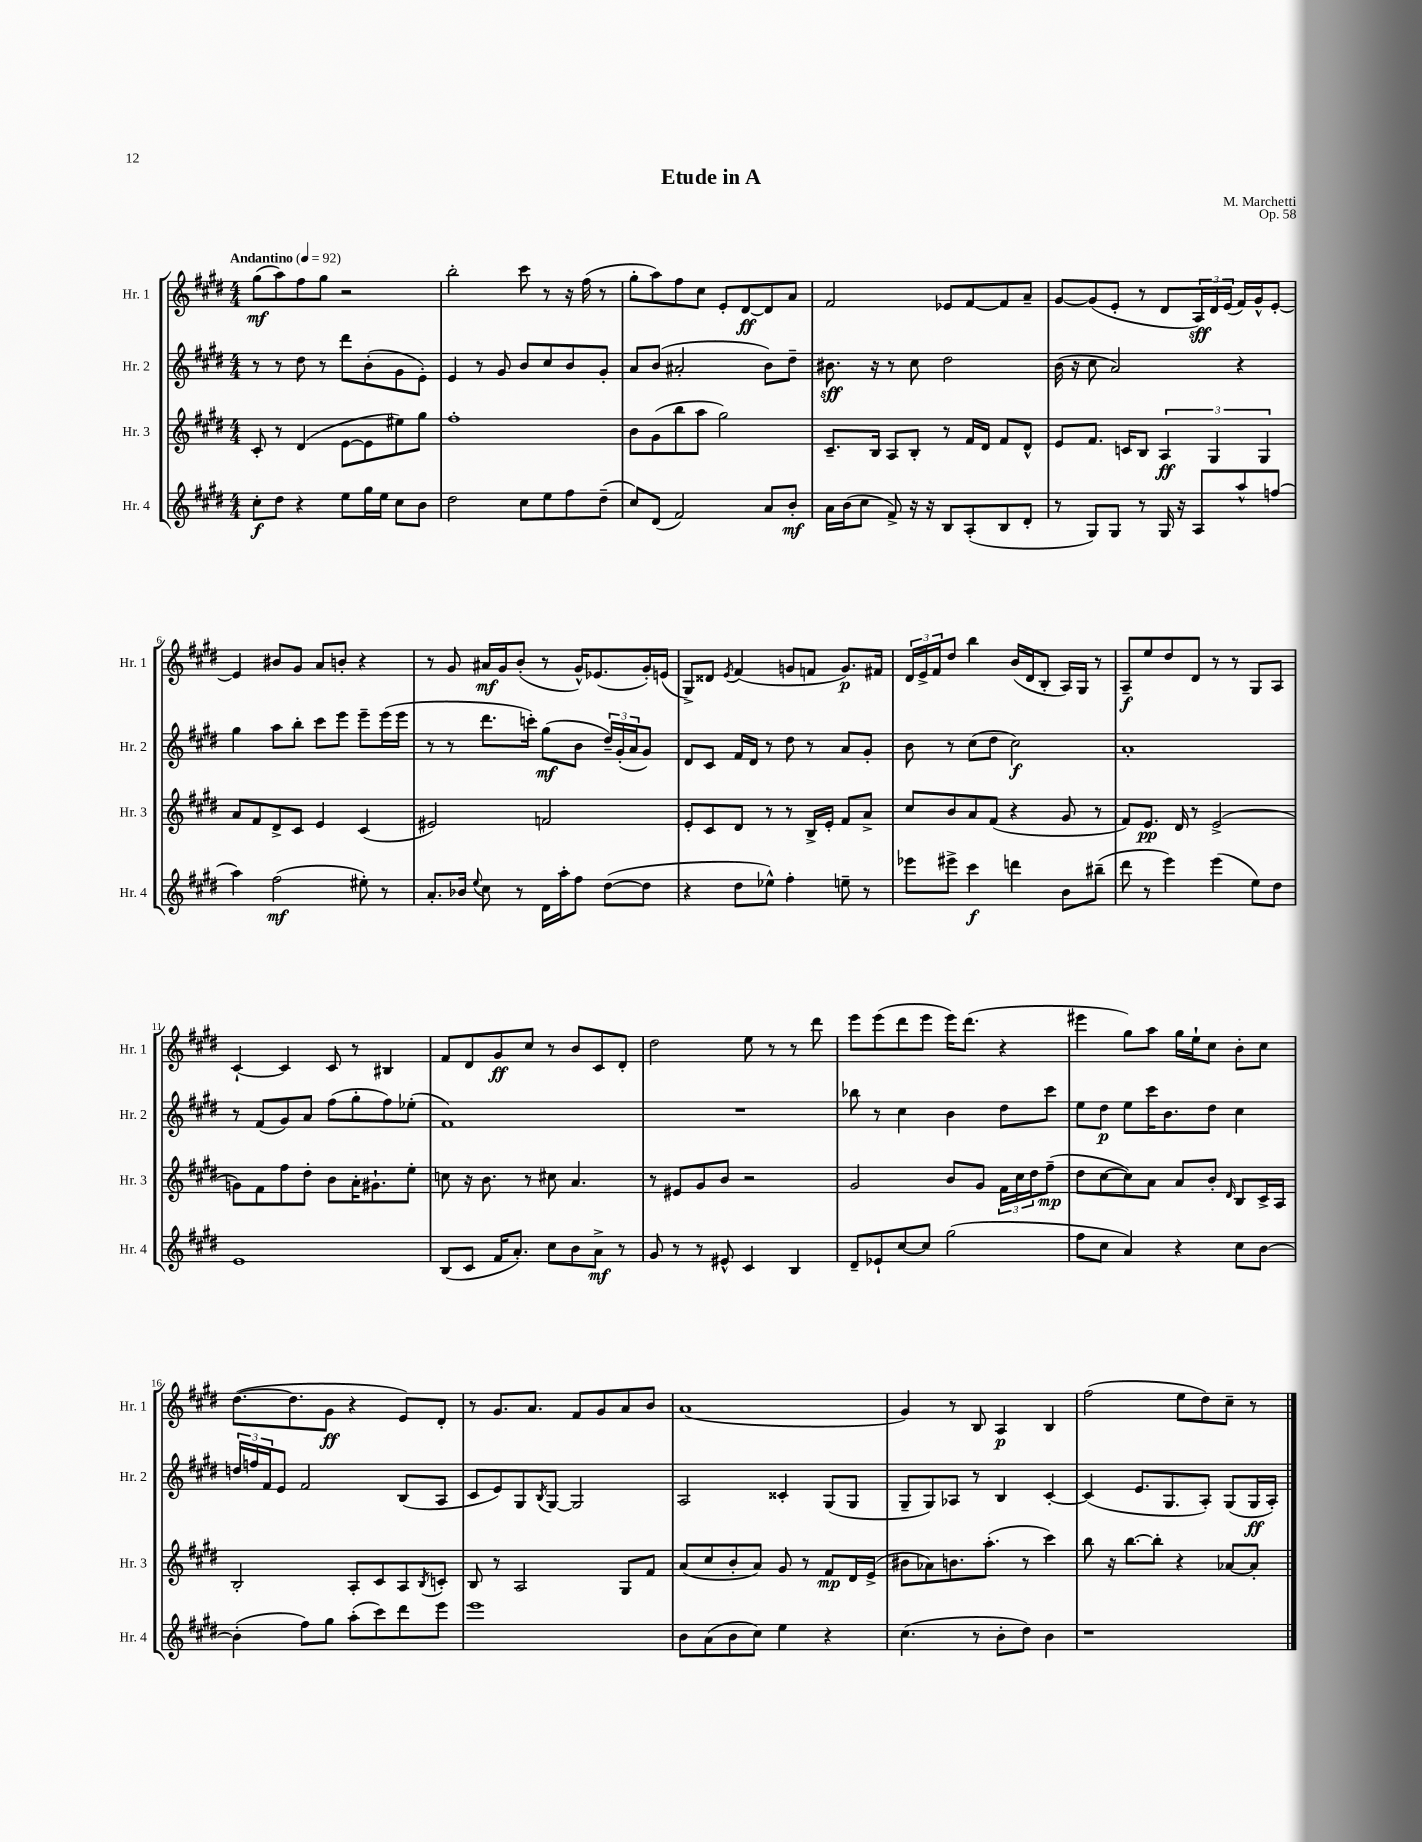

**kern	**kern	**kern	**kern
*staff4	*staff3	*staff2	*staff1
*clefG2	*clefG2	*clefG2	*clefG2
*k[f#c#g#d#]	*k[f#c#g#d#]	*k[f#c#g#d#]	*k[f#c#g#d#]
*M4/4	*M4/4	*M4/4	*M4/4
*MM92	*MM92	*MM92	*MM92
8cc#'\L	8c#'/	8r	(8gg#\L
8dd#\J	8r	8r	8aa\)
4r	(4d#/	8dd#\	8ff#\
.	.	8r	8gg#\J
8ee\L	[8e\L	8ddd#\L	2r
16gg#\L	8e\]	(8b'\	.
16ee\JJ	.	.	.
8cc#\L	8ee#\)	8g#\	.
8b\J	8gg#\J	8e'\J)	.
=	=	=	=
2dd#\	1ff#'	4e/	2bb'\
.	.	8r	.
.	.	8g#/	.
8cc#\L	.	8b/L	8ccc#\
8ee\	.	8cc#/	8r
8ff#\	.	8b/	16r
.	.	.	(16ff#\
(8dd#~\J	.	8g#'/J	8r
=	=	=	=
8cc#/L)	8b\L	8a/L	8gg#'\L
(8d#/J	(8g#\	(8b/J	8aa\)
2f#/)	8bb\	2a#'/	8ff#\
.	8aa\J	.	8cc#\J
.	2gg#\)	.	8e'/L
.	.	.	[8d#/
8a/L	.	8b\L)	8d#/]
8b'/J	.	8dd#~\J	8a/J
=	=	=	=
16a\LL	8.c#~/L	8.b#\	2f#/
(16b\J	.	.	.
8cc#\J	.	.	.
.	16B/Jk	16r	.
8f#^/)	8A/L	8r	.
16r	8B'/J	8cc#\	.
16r	.	.	.
8B/L	8r	2dd#\	8e-/L
(8A'/	16f#/LL	.	[8f#/
.	16d#/JJ	.	.
8B/	8f#/L	.	8f#/]
8d#'/J	8d#^^/J	.	8a~/J
=	=	=	=
8r	8e/L	(16b\	[8g#/L
.	.	16r	.
8G#/L)	8.f#/J	8cc#\	(8g#/]
8G#/J	.	2a/)	8e'/J
.	16c/LK	.	.
8r	8B/J	.	8r
16G#/	6A/	.	8d#/L
16r	.	.	.
8A/L	.	.	24A/L)
.	6G#/	.	24d#/
.	.	.	(24e/JJ
8aa^^/	.	4r	16f#/LL)
.	.	.	16g#^^/J
.	6G#/	.	.
(8ff/J	.	.	[8e'/J
=	=	=	=
4aa\)	8a/L	4gg#\	4e/]
.	8f#/	.	.
(2ff#\	8d#^/	8aa\L	8b#/L
.	8c#/J	8bb'\J	8g#/J
.	4e/	8ccc#\L	8a/L
.	.	8eee\J	8b'/J
8ee#'\)	(4c#/	8eee~\L	4r
8r	.	(16eee\L	.
.	.	16eee\JJ	.
=	=	=	=
8.a'/L	2e#/)	8r	8r
.	.	8r	8g#/
16b-/Jk	.	.	.
8qqee/	.	.	.
8cc#\	.	8.ddd#\L	16a#/LL
.	.	.	16g#/J
8r	.	.	(8b'/J
.	.	16ccc'\Jk)	.
16d#\LL	2f/	(8gg#\L	8r
16aa'\J	.	.	.
8ff#\J	.	8b\J	16g#^^/LK)
.	.	.	(8.e-/
([8dd#\L	.	24dd#~/LL)	.
.	.	(24g#'/	.
.	.	24a/J	.
8dd#\]J	.	8g#/J)	16g#'/L)
.	.	.	(16e/JJ
=	=	=	=
4r	8e'/L	8d#/L	8G#^/L)
.	8c#/	8c#/J	8d##/J
.	.	.	8qe/
8dd#\L	8d#/J	16f#/LL	(4f#/
.	.	16d#/JJ	.
8ee-^^\J)	8r	8r	.
4ff#'\	8r	8dd#\	8g/L
.	16B^/LL	8r	8f/J
.	16e'/JJ	.	.
8ee~\	8f#/L	8a/L	8.g/L)
8r	8a^/J	8g#'/J	.
.	.	.	16f#/Jk
=	=	=	=
8eee-\L	8cc#/L	8b\	24d#/LL
.	.	.	24e^/
.	.	.	24f#/J
8eee#^\J	8b/	8r	8dd#/J
4ccc#\	8a/	(8cc#\L	4bb\
.	(8f#/J	8dd#\J	.
4ddd\	4r	2cc#\)	(16b/LL
.	.	.	16d#/J
.	.	.	8B'/J
8b\L	8g#/	.	16A/LL)
.	.	.	16G#/JJ
(8bb#~\J	8r	.	8r
=	=	=	=
8ddd#\	8f#/L)	1a'	8A~/L
8r	8.e/J	.	8ee/
4eee\)	.	.	8dd#/
.	16d#/	.	.
.	8r	.	8d#/J
(4eee\	(2e^/	.	8r
.	.	.	8r
8ee\L)	.	.	8G#/L
8dd#\J	.	.	8A/J
=	=	=	=
1e	8g\L)	8r	[4c#`/
.	8f#\	(8f#/L	.
.	8ff#\	8g#/)	4c#/]
.	8dd#'\J	8a/J	.
.	8b\L	(8ff#\L	8c#/
.	16a'\K	8gg#'\	8r
.	8.g#`\	.	.
.	.	8ff#\)	4B#/
.	8ee'\J	(8ee-'\J	.
=	=	=	=
(8B/L	8cc\	1f#)	8f#/L
8c#/J	16r	.	8d#/
.	8.b\	.	.
16f#/LK	.	.	8g#/
8.a'/J)	.	.	.
.	8r	.	8cc#/J
8cc#\L	8cc#\	.	8r
8b\	4.a/	.	8b/L
8a^\J	.	.	8c#/
8r	.	.	8d#'/J
=	=	=	=
8g#/	8r	1r	2dd#\
8r	8e#/L	.	.
8r	8g#/	.	.
8e#^^/	8b/J	.	.
4c#/	2r	.	8ee\
.	.	.	8r
4B/	.	.	8r
.	.	.	8ddd#\
=	=	=	=
8d#~/L	2g#/	8bb-\	8eee\L
8e-`/	.	8r	(8eee\
[8cc#/	.	4cc#\	8ddd#\
8cc#/]J	.	.	8eee\J
(2gg#\	8b/L	4b\	16eee\LK)
.	.	.	(8.ddd#\J
.	8g#/J	.	.
.	24f#\LL	8dd#\L	4r
.	24cc#\	.	.
.	24dd#\J	.	.
.	(8ff#~\J	8ccc#\J	.
=	=	=	=
8ff#\L	8dd#\L	8ee\L	4eee#\
8cc#\J	[8cc#\	8dd#\J	.
4a/)	8cc#\])	8ee\L	8gg#\L)
.	8a\J	16ccc#\K	8aa\J
.	.	8.b\	.
4r	8a/L	.	16gg#\LL
.	.	.	16ee`\J
.	8b'/J	8dd#\J	8cc#\J
.	16qqd#/	.	.
8cc#\L	8B/L	4cc#\	8b'\L
[8b\J	16c#^/L	.	8cc#\J
.	16A/JJ	.	.
=	=	=	=
(4b'\]	2B'/	24dd/LL	([8.dd#\L
.	.	24ff/	.
.	.	24f#/J	.
.	.	8e/J	.
.	.	.	8.dd#\]
8ff#\L)	.	2f#/	.
8gg#\J	.	.	8g#\J
(8aa'\L	8A'/L	.	4r
8ccc#\)	8c#/	.	.
8ddd#\	8A/	(8B/L	8e/L)
.	8qB/	.	.
8eee\J	8c'/J	8A/J	8d#'/J
=	=	=	=
1eee	8B/	8c#/L	8r
.	8r	8e/)	8.g#/L
.	2A/	8G#/	.
.	.	.	8.a/J
.	.	8qB/	.
.	.	[8G#/J	.
.	.	2G#/]	8f#/L
.	.	.	8g#/
.	8G#/L	.	8a/
.	8f#/J	.	8b/J
=	=	=	=
8b\L	(8a/L	2A/	(1a
(8a\	8cc#/	.	.
8b\	8b'/	.	.
8cc#\J)	8a/J)	.	.
4ee\	8g#/	4c##'/	.
.	8r	.	.
4r	8f#/L	(8G#/L	.
.	16d#/L	8G#/J	.
.	(16e^/JJ	.	.
=	=	=	=
(4.cc#\	8b#\L	8G#~/L	4g#/)
.	8a-\)	8G#/)	.
.	8.b\	8A-/J	8r
8r	.	8r	8B/
.	(8.aa'\J	.	.
8b'\L	.	4B/	4A/
8dd#\J)	8r	.	.
4b\	4ccc#\)	[4c#'/	4B/
=	=	=	=
1r	8bb\	(4c#/]	(2ff#\
.	16r	.	.
.	[8.bb\L	.	.
.	.	8.e/L	.
.	8bb'\]J	.	.
.	.	8.G#/	.
.	4r	.	8ee\L
.	.	8A'/J)	8dd#\)
.	[8a-/L	(8G#/L	8cc#~\J
.	8a-'/]J	16G#/L	8r
.	.	16A'/JJ)	.
==	==	==	==
*-	*-	*-	*-
